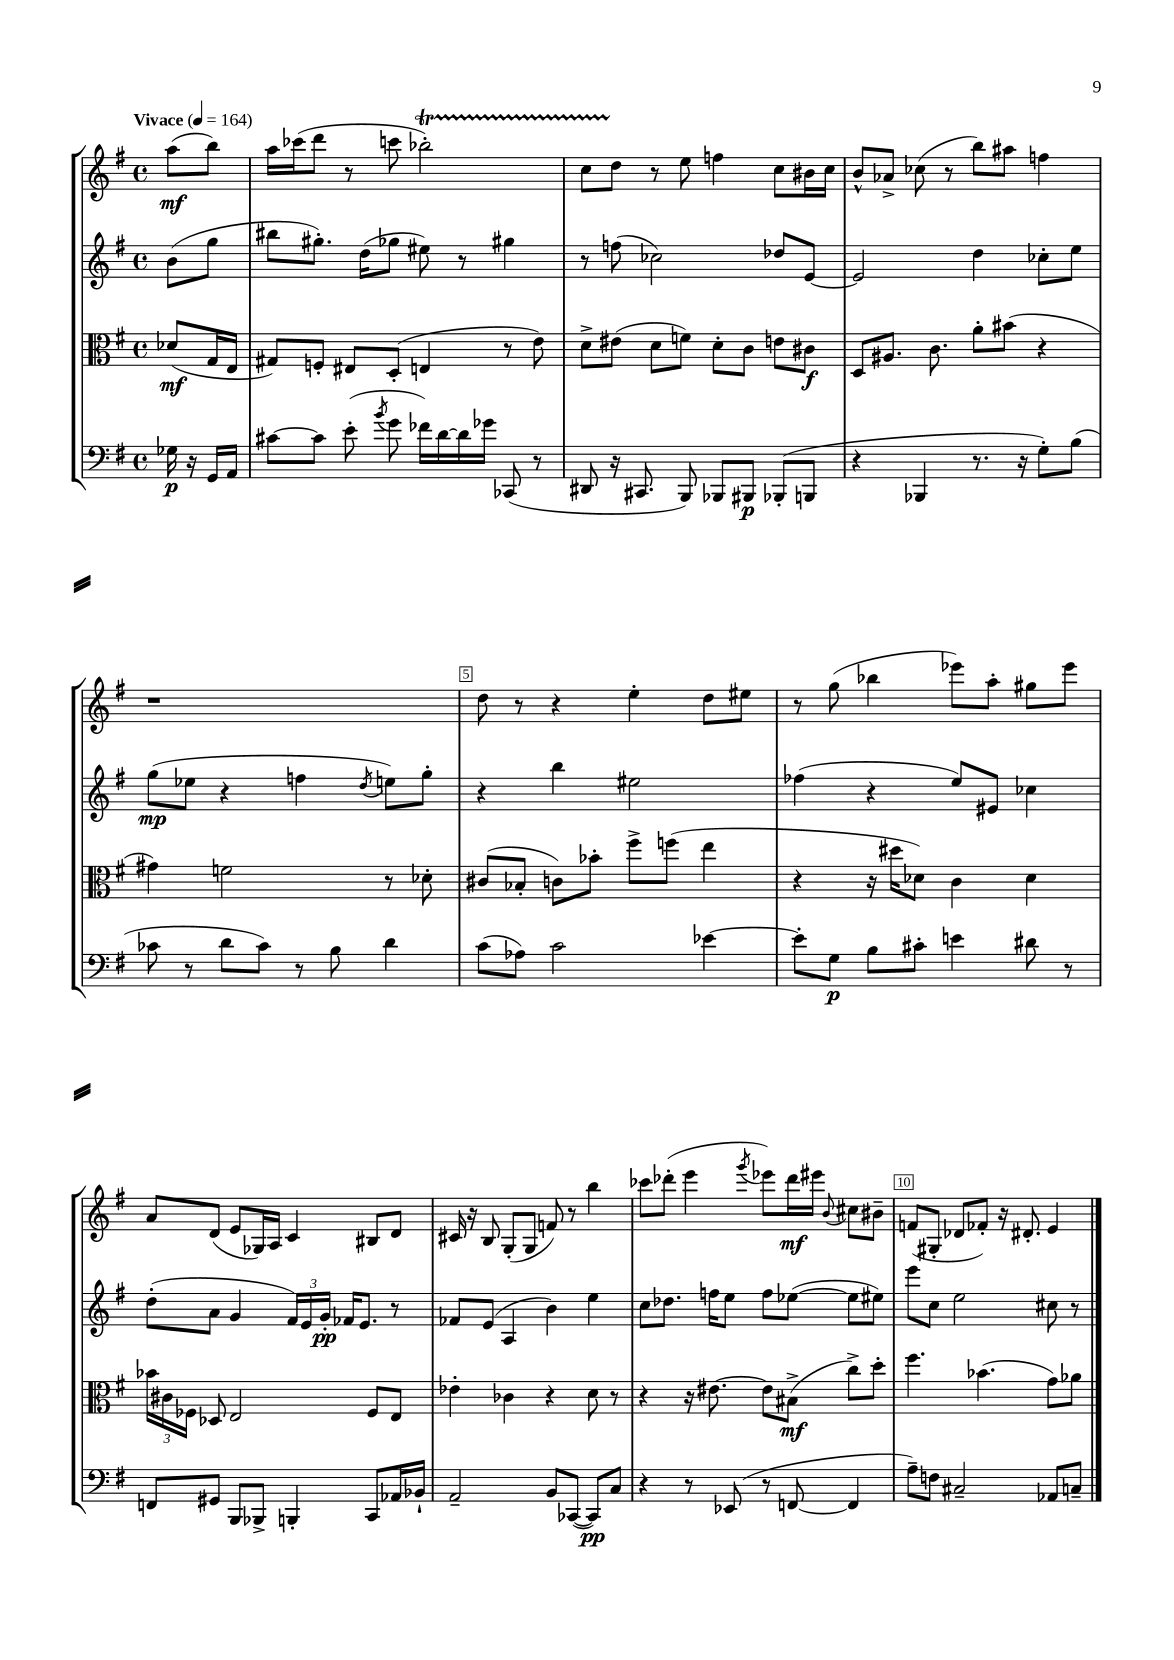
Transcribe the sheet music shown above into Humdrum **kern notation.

**kern	**kern	**kern	**kern
*staff4	*staff3	*staff2	*staff1
*clefF4	*clefC3	*clefG2	*clefG2
*k[f#]	*k[f#]	*k[f#]	*k[f#]
*M4/4	*M4/4	*M4/4	*M4/4
*met(c)	*met(c)	*met(c)	*met(c)
*MM164	*MM164	*MM164	*MM164
16G-	(8d-	(8b	(8aa
16r	.	.	.
16GG	16G	8gg	8bb)
16AA	16E	.	.
=	=	=	=
[8c#	8G#)	8bb#	16aa
.	.	.	(16ccc-
8c#]	8F'	8.gg#')	8ddd
(8e'	8E#	.	8r
.	.	(16dd	.
8qb	.	.	.
8g	(8D'	8gg-	8ccc
16f-)	4E	8ee#)	2bb-')
[16d	.	.	.
16d]	.	8r	.
16g-	.	.	.
(8CC-	8r	4gg#	.
8r	8e)	.	.
=	=	=	=
8DD#	8d^	8r	8cc
16r	(8e#	(8ff	8dd
8.CC#	.	.	.
.	8d	2cc-)	8r
8BBB)	8f)	.	8ee
8BBB-	8d'	.	4ff
8BBB#	8c	.	.
(8BBB-'	8e	8dd-	8cc
8BBB	8c#	[8e	16b#
.	.	.	16cc
=	=	=	=
4r	8D	2e]	8b^^
.	8.A#	.	8a-^
4BBB-	.	.	(8cc-
.	8.c	.	.
.	.	.	8r
8.r	8a'	4dd	8bb)
.	(8b#	.	8aa#
16r	.	.	.
8G')	4r	8cc-'	4ff
(8B	.	8ee	.
=	=	=	=
8c-	4g#)	(8gg	1r
8r	.	8ee-	.
8d	2f	4r	.
8c-)	.	.	.
8r	.	4ff	.
8B	.	.	.
.	.	8qdd	.
4d	8r	8ee)	.
.	8d-'	8gg'	.
=	=	=	=
(8c	(8c#	4r	8dd
8A-)	8B-'	.	8r
2c	8c)	4bb	4r
.	8b-'	.	.
.	8ff#^	2ee#	4ee'
.	(8ff	.	.
[4e-	4ee	.	8dd
.	.	.	8ee#
=	=	=	=
8e-']	4r	(4ff-	8r
8G	.	.	(8gg
8B	16r	4r	4bb-
.	16dd#	.	.
8c#'	8d-)	.	.
4e	4c	8ee)	8eee-)
.	.	8e#	8aa'
8d#	4d-	4cc-	8gg#
8r	.	.	8eee-
=	=	=	=
8FF	24b-	(8dd'	8a
.	24c#	.	.
.	24F-	.	.
8GG#	8D-	8a	(8d
8BBB	2E	4g	8e
8BBB-^	.	.	16G-)
.	.	.	16A
4BBB'	.	24f#)	4c
.	.	24e	.
.	.	24g'	.
.	.	16f-	.
.	.	8.e	.
8CC	8F-	.	8B#
16AA-	8E	8r	8d
16BB-`	.	.	.
=	=	=	=
2AA~	4e-'	8f-	16c#
.	.	.	16r
.	.	(8e	8B
.	4c-	4A	(8G'
.	.	.	8G
8BB	4r	4b)	8f)
([8CC-	.	.	8r
8CC-])	8d	4ee	4bb
8C	8r	.	.
=	=	=	=
4r	4r	8cc	8ccc-
.	.	8.dd-	(8ddd-'
8r	16r	.	4eee
.	[8.e#	16ff	.
(8EE-	.	8ee	.
.	.	.	8qggg
8r	8e#]	8ff	8eee-)
[8FF	(8B#^	([8ee-	16ddd-
.	.	.	16eee#
.	.	.	8qqb
4FF]	8cc^)	8ee-]	8cc#
.	8dd'	8ee#)	8b#~
=	=	=	=
8A~)	4.ff#	8eee	(8f
8F	.	8cc	8G#'
2C#~	.	2ee	8d-
.	(4.b-	.	8f-')
.	.	.	16r
.	.	.	8.d#'
8AA-	8g)	8cc#	4e
8C~	8a-	8r	.
==	==	==	==
*-	*-	*-	*-
